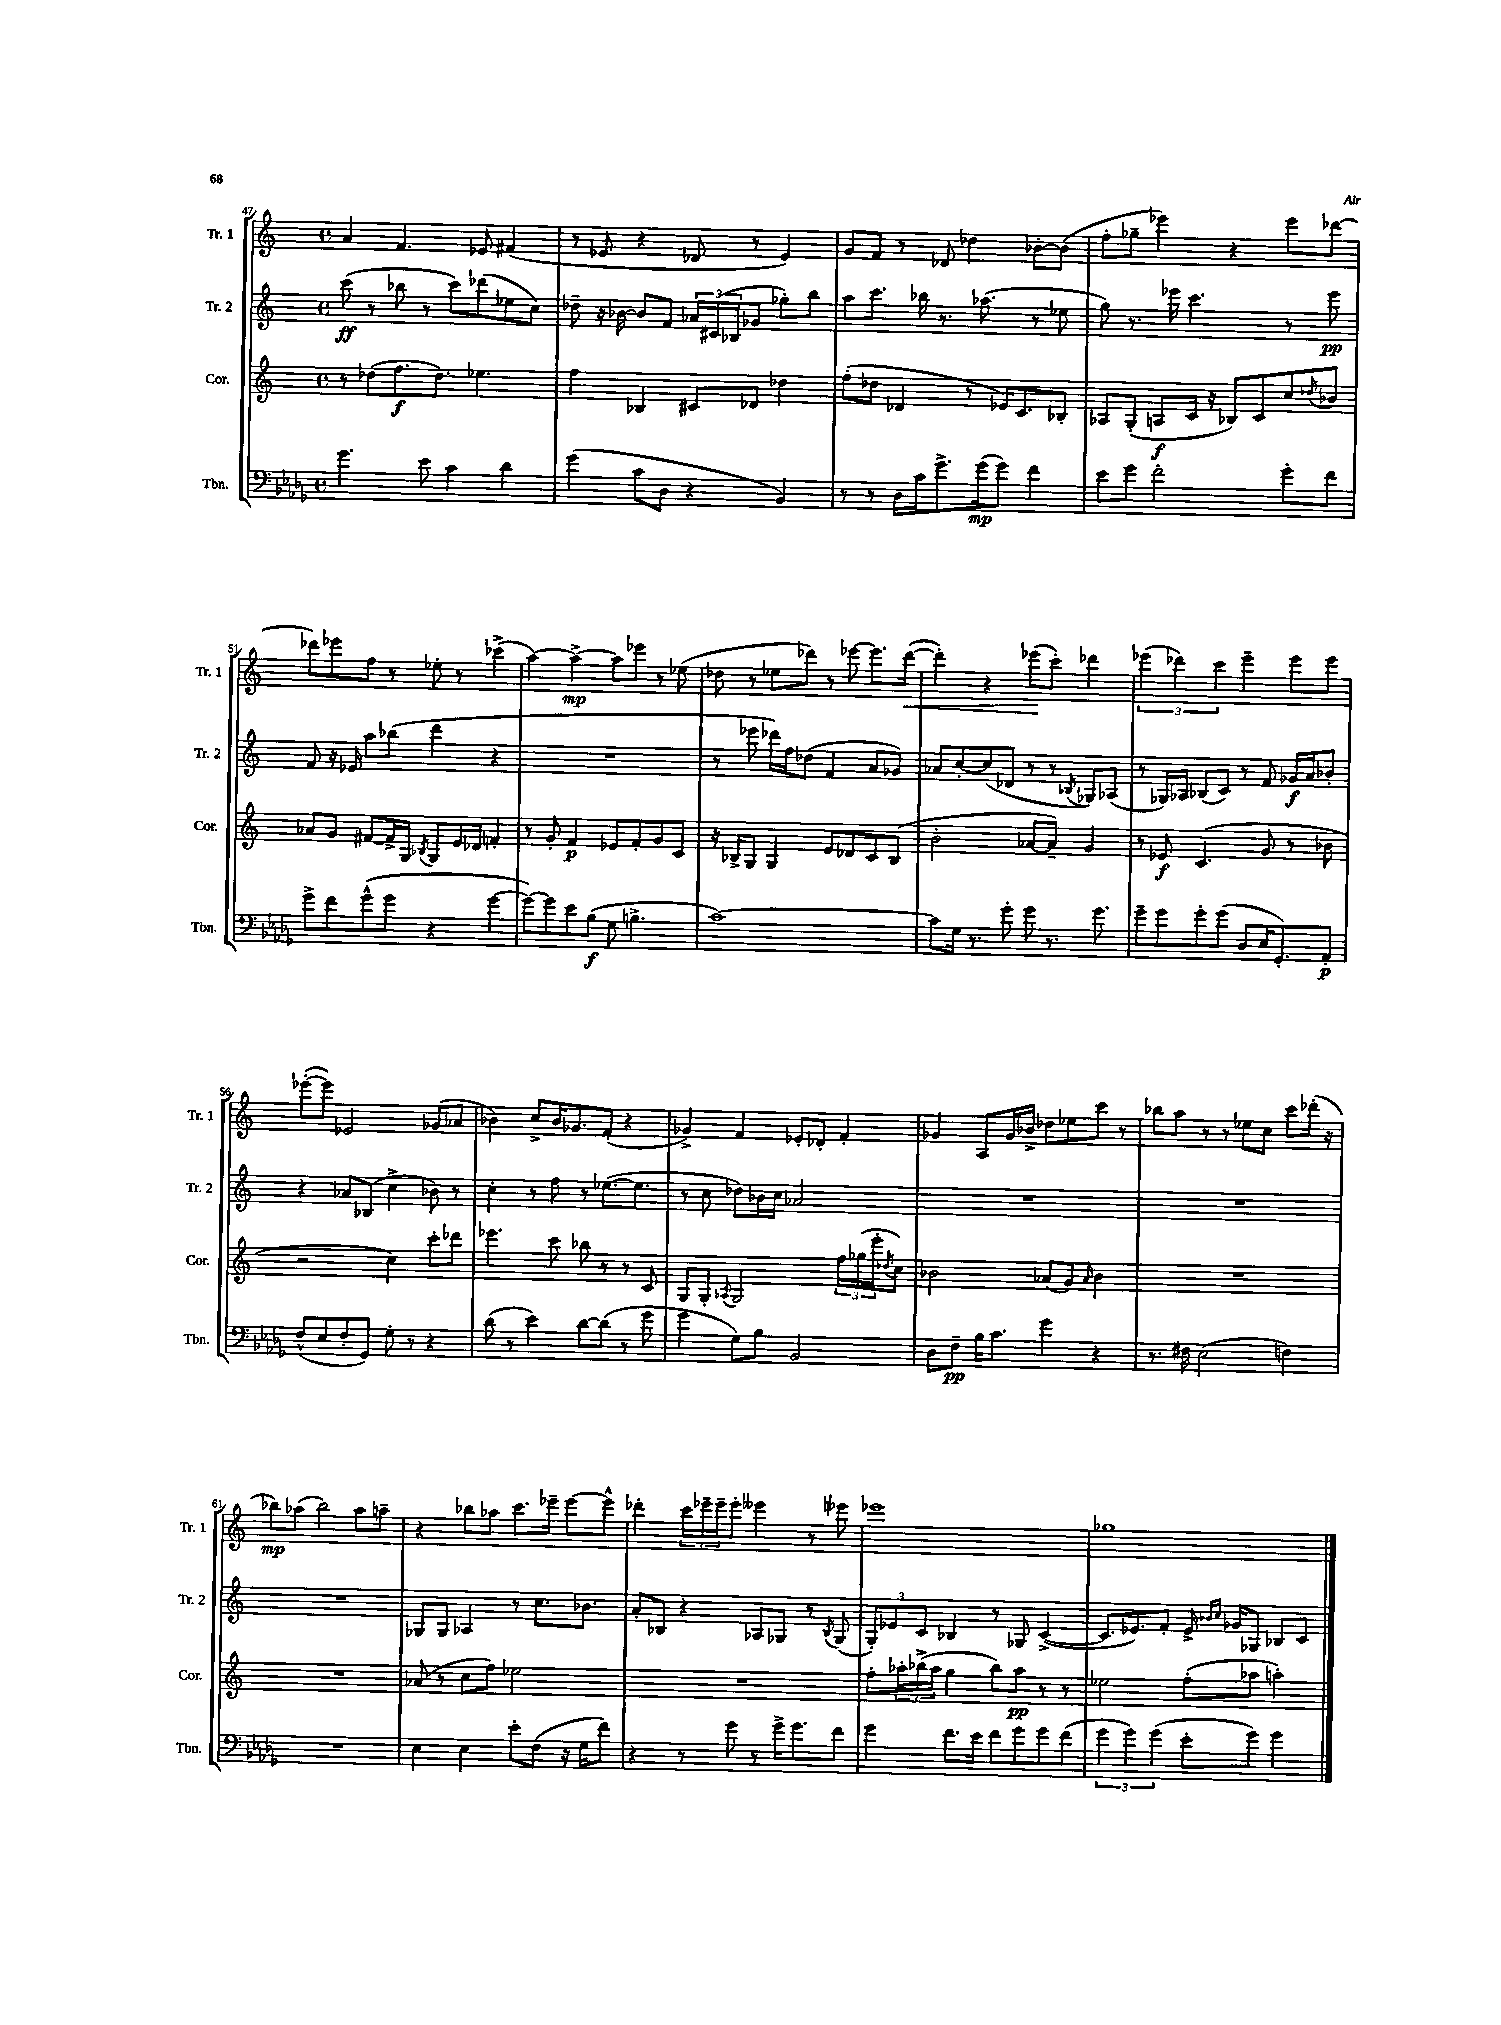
<<
\new StaffGroup <<
\new Staff = "s0" \with { instrumentName = "Tr. 1" shortInstrumentName = "Tr. 1" } {
    \clef treble \key c \major \defaultTimeSignature \time 4/4
    a'4 f'4. ees'8 fis'4( |
    r8 ees'8 r4 des'8 r8 ees'4) |
    g'8 f'8 r8 des'8 des''4 bes'8~-. bes'8( |
    f''8-. ges''8-- ees'''4) r4 ees'''8 des'''8~ |
    des'''8 ees'''8 f''8 r8 ees''8-. r8 ces'''4->( |
    a''4~) a''4~->\mp a''8 ees'''8 r8 ees''8( |
    des''8 r8 ees''8 des'''8) r8 ees'''8~ ees'''8. des'''16~\<( |
    des'''4-.) r4 ees'''8\!( c'''8-.) des'''4 |
    \tuplet 3/2 { ees'''4( des'''4) c'''4 } ees'''4-- ees'''8 ees'''8 |
    ees'''8~-.( ees'''8) ees'2 ges'8( aes'8 |
    bes'4) c''8-> bes'16 ges'8. f'8-.( r4 |
    ges'4->) f'4 ees'8-. des'8-. f'4-. |
    ges'4 a8 ges'16 bes'16-> des''8 ees''8 c'''8 r8 |
    bes''8 a''8 r8 r8 ees''8 c''8 c'''8 des'''16-.( r16 |
    bes''8\mp) aes''8( bes''2) aes''8 a''8-- |
    r4 bes''8 aes''8 c'''8. ees'''16-- ees'''8~ ees'''8-^ |
    des'''4-. \tuplet 3/2 { c'''16 ees'''16-- ees'''16-- } ees'''8-. eeses'''4 r8 ees'''8 |
    ees'''1 |
    ges''1 \bar "|." |
}
\new Staff = "s1" \with { instrumentName = "Tr. 2" shortInstrumentName = "Tr. 2" } {
    \clef treble \key c \major \defaultTimeSignature \time 4/4
    c'''8\ff( r8 bes''8 r8 c'''8) des'''8( ees''8 c''8) |
    des''8-- r16 bes'16~ bes'8 f'8 \tuplet 3/2 { aes'16 cis'16( bes16 } ges'8 ges''8-.) b''8 |
    a''8 c'''8. bes''16 r8. aes''8.( r8 ees''8 |
    g''8) r8. ees'''16 c'''4. r8 ees'''8\pp |
    f'8 r16 ees'16 a''8 bes''8( d'''4 r4 |
    R1 |
    r8 ees'''8 des'''16) f''16 des''8( f'4 a'8 ges'8) |
    aes'8 c''8~-. c''8( des'8 r8 r8 \acciaccatura { bes8 } ges8) aes8( |
    r8 ges16) aes16 bes8( c'8) r8 f'8 ges'16\f a'16 bes'8-. |
    r4 aes'8 bes8( c''4-> bes'8) r8 |
    c''4-. r8 f''8 r8 ees''8.~( ees''8. |
    r8 c''8 des''8) bes'16 c''16 aes'2 |
    R1 |
    R1 |
    R1 |
    ges8 ges8 aes4 r8 c''8. bes'8. |
    a'8-. bes8 r4 aes8 ges8 r8 \acciaccatura { bes8 } ges8( |
    \tuplet 3/2 { g8-.) ees'8 c'8 } bes4 r8 ges8 c'4~->( |
    c'8. ees'8.) f'8-. ees'16-> \grace { bes'16 c''16 } ges'16 ges8 bes8 c'8 \bar "|." |
}
\new Staff = "s2" \with { instrumentName = "Cor." shortInstrumentName = "Cor." } {
    \clef treble \key c \major \defaultTimeSignature \time 4/4
    r8 des''8( f''8.\f des''8.) ees''4. |
    f''4 bes4 cis'8 des'8 des''4 |
    f''8-.( des''8 des'4 r8 ees'16) c'8. bes8-. |
    aes8 g8-.( a8\f c'16 r16 bes8) c'8 c''8 \acciaccatura { des''8 } bes'8 |
    aes'8 g'8 fis'8~ fis'16-> g16 \acciaccatura { bes8 } g8 e'16 des'16 f'4-. |
    r8 g'8-. f'4\p ees'8 f'8-. g'8 c'8 |
    r16 bes16-> g8 g4 e'8 des'8 c'8 bes8( |
    b'2-. aes'8~ aes'8--) g'4 |
    r8 ees'8\f c'4.( g'8 r8 bes'8 |
    r2 c''4) c'''8-. des'''8 |
    ees'''4. c'''8 bes''8 r8 r8 c'8 |
    g8 g8-. \acciaccatura { aes8 } g2 \tuplet 3/2 { f''16 ges''16( e'''16-. } \acciaccatura { des''8 } c''8) |
    bes'2 aes'8( g'8) \grace { aes'16 } bes'4 |
    R1 |
    R1 |
    aes'8( r8 c''8 f''8) ees''2 |
    R1 |
    f''8-. \tuplet 3/2 { aes''16-. bes''16->( aes''16 } g''4 bes''8) aes''8\pp r8 r8 |
    ees''2 f''8-.( aes''8 a''4-.) \bar "|." |
}
\new Staff = "s3" \with { instrumentName = "Tbn." shortInstrumentName = "Tbn." } {
    \clef bass \key des \major \defaultTimeSignature \time 4/4
    ges'4. ees'8 c'4 des'4 |
    ges'4( c'8 des8 r4 bes,4) |
    r8 r8 des16 c'16 ges'8.-> ges'16\mp( ges'8) f'4 |
    ees'8 ges'8 f'2-. ges'8-. f'8 |
    ges'8-> f'8 ges'8-^( ges'8 r4 ges'4~ |
    ges'8~) ges'8 ees'8 bes8\f( ges8 b4.-> |
    c'1~) |
    c'8 ges16 r8. ges'8-. ges'8 r8. ges'8. |
    ges'8-- ges'8 ges'8-. ges'8( des8 ees16 ges,8.-.) aes,8-.\p |
    f8-^( ees8 f8-. ges,8) ges8-. r8 r4 |
    des'8( r8 ees'4) des'8~ des'8( r8 ges'8 |
    ges'4 ges8) bes8 bes,2 |
    des8 f8--\pp bes16 c'8. ges'4 r4 |
    r8. fis16 ees2( f4) |
    R1 |
    ees4 ees4 ees'8-. f8( r16 ges16 f'8) |
    r4 r8 ges'8 r8 ges'16-> ges'8. f'8 |
    ges'4 f'8. ees'16 f'8 ges'8 ges'8 f'8( |
    \tuplet 3/2 { ges'4 ges'4) ges'4( } ees'8-. ges'8) ges'4 \bar "|." |
}
>>
>>
\layout { \context { \Score currentBarNumber = #47 } }
